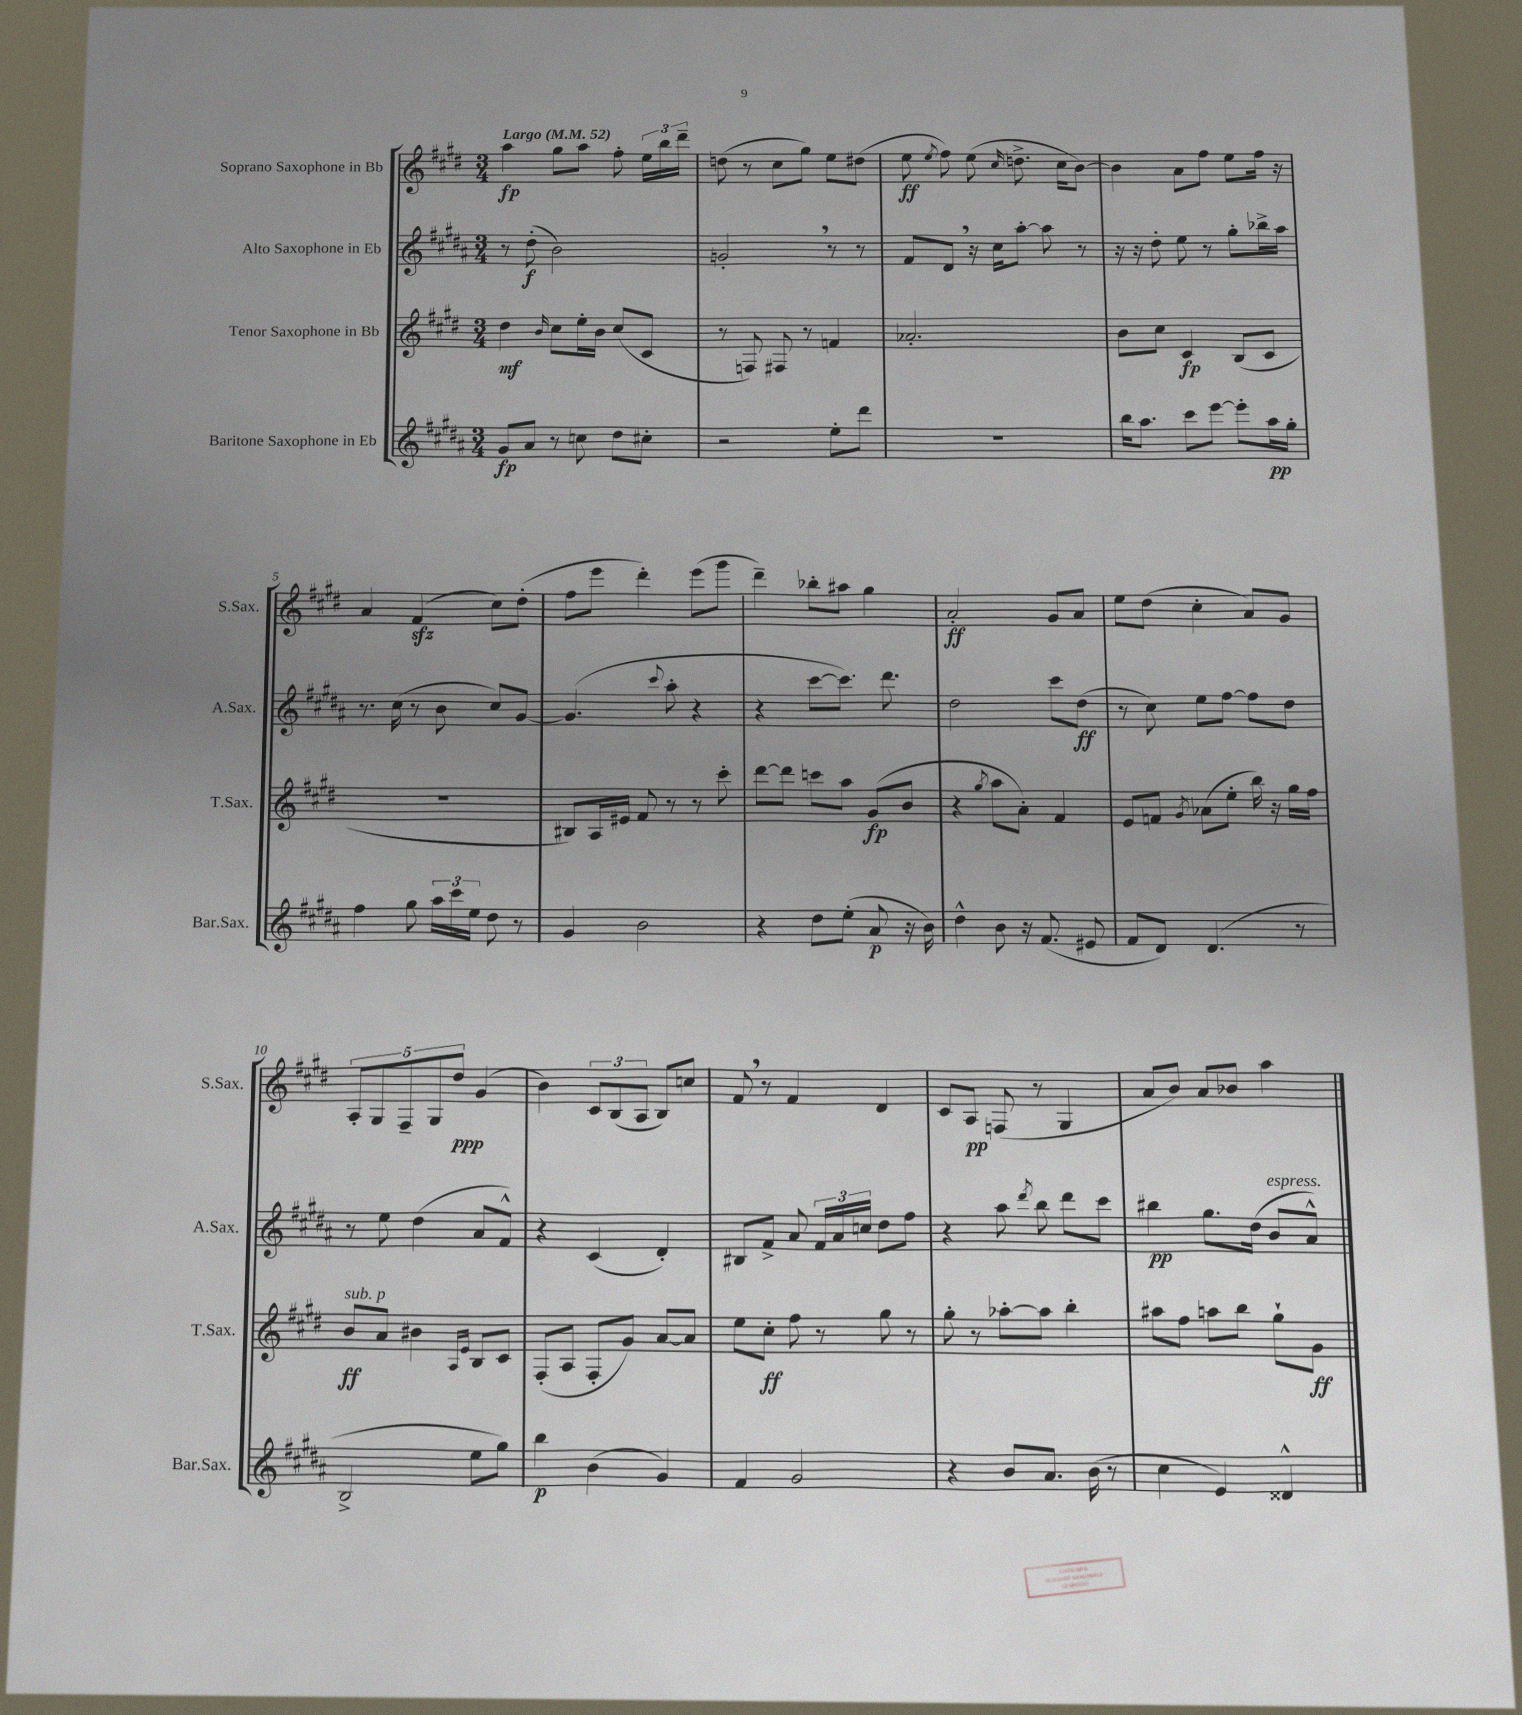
<<
\new StaffGroup <<
\new Staff = "s0" \with { instrumentName = "Soprano Saxophone in Bb" shortInstrumentName = "S.Sax." } {
    \clef treble \key e \major \numericTimeSignature \time 3/4 \tempo "Largo" 4 = 52
    \autoBeamOff a''4\fp gis''8[ a''8] fis''8-. \tuplet 3/2 { e''16[ b''16 dis'''16]-- } |
    d''8( r8 cis''8[ gis''8]) e''8[ dis''8]( |
    e''8\ff \acciaccatura { e''8 } fis''8) e''8( \grace { cis''16 } d''8.-> cis''16[ b'8]~) |
    b'4 a'8[ fis''8] e''8[ fis''16] r16 |
    a'4 fis'4\sfz( cis''8[) dis''8]-.( |
    fis''8[ e'''8] dis'''4-.) e'''8[( gis'''8] |
    dis'''4--) bes''8[-. ais''8] gis''4 |
    a'2-.\ff gis'8[ a'8] |
    e''8[ dis''8]( cis''4-. a'8[) gis'8] |
    \tuplet 5/4 { a8[-. gis8 fis8-- gis8 dis''8]\ppp } gis'4( |
    b'4) \tuplet 3/2 { cis'8[ b8( a8] } b8[) c''8] |
    fis'8 \breathe r8 fis'4 dis'4 |
    cis'8[ a8]\pp f8( r8 gis4 |
    a'8[ b'8]) a'8[ bes'8] a''4 \bar "|." |
}
\new Staff = "s1" \with { instrumentName = "Alto Saxophone in Eb" shortInstrumentName = "A.Sax." } {
    \clef treble \key b \major \numericTimeSignature \time 3/4
    \autoBeamOff r8 dis''8-.\f( b'2) |
    g'2-. \breathe r8 r8 |
    fis'8[ dis'8] \breathe r16 cis''16[ ais''8]~-. ais''8 r8 |
    r16 r16 dis''8-. e''8 r8 gis''8[-. bes''16-> ais''16] |
    r8. cis''16( r8 b'8 cis''8[) gis'8]~ |
    gis'4.( \appoggiatura { cis'''8 } ais''8-. r4 |
    r4 cis'''8[~ cis'''8.]) dis'''8. |
    dis''2 cis'''8[ dis''8]\ff( |
    r8 cis''8) e''8[ fis''8]~ fis''8[ dis''8] |
    r8 e''8 dis''4( ais'8[ fis'8]-^) |
    r4 cis'4( dis'4-.) |
    bis8[ fis'8]-> ais'8 \tuplet 3/2 { fis'16[ ais'16 c''16] } dis''8[ fis''8] |
    r4 ais''8 \acciaccatura { dis'''8 } b''8 dis'''8[ cis'''8] |
    bis''4\pp gis''8.[ dis''16]( b'8[^\markup { \italic "espress." } ais'8]-^) \bar "|." |
}
\new Staff = "s2" \with { instrumentName = "Tenor Saxophone in Bb" shortInstrumentName = "T.Sax." } {
    \clef treble \key e \major \numericTimeSignature \time 3/4
    \autoBeamOff dis''4\mf \grace { b'16 } cis''8[ e''16-. b'16] cis''8[( cis'8] |
    r8 f8) fis8 r8 f'4 |
    aes'2.-. |
    b'8[ cis''8] cis'4\fp b8[( cis'8] |
    R2. |
    bis8[) a16 eis'16] fis'8 r8 r8 cis'''8-. |
    dis'''8[~ dis'''8] c'''8[ a''8] gis'8[\fp( b'8] |
    r4 \acciaccatura { gis''8 } a''8[ a'8]-.) fis'4 |
    e'8[ f'8] \acciaccatura { gis'8 } aes'8[( e''8]-. b''16) r16 gis''16[ fis''16] |
    b'8[\ff^\markup { \italic "sub. p" } a'8] bis'4 \grace { a16[ e'16] } b8[ cis'8] |
    fis8[-.( a8] fis8[-. gis'8]) a'8[~ a'8] |
    e''8[ cis''8]-.\ff fis''8 r8 gis''8 r8 |
    gis''8-. r8 aes''8[~-. aes''8] b''4-. |
    ais''8[ fis''8] a''8[ b''8] gis''8[-! gis'8]\ff \bar "|." |
}
\new Staff = "s3" \with { instrumentName = "Baritone Saxophone in Eb" shortInstrumentName = "Bar.Sax." } {
    \clef treble \key b \major \numericTimeSignature \time 3/4
    \autoBeamOff gis'8[\fp ais'8] r8 c''8 dis''8[ cis''8]-. |
    r2 e''8[-. dis'''8] |
    R2. |
    b''16[ ais''8.] cis'''8[ e'''8]~ e'''8[-. ais''16\pp gis''16]-. |
    fis''4 gis''8 \tuplet 3/2 { ais''16[ cis'''16 e''16] } dis''8 r8 |
    gis'4 b'2 |
    r4 dis''8[ e''8]-.( ais'8\p r16 b'16) |
    dis''4-^ b'8 r16 fis'8.( eis'8 |
    fis'8[ dis'8]) dis'4.( r8 |
    b2-> e''8[ gis''8]) |
    b''4\p b'4( gis'4) |
    fis'4 gis'2 |
    r4 b'8[ ais'8.] b'16( r8 |
    cis''4 e'4) disis'4-^ \bar "|." |
}
>>
>>
